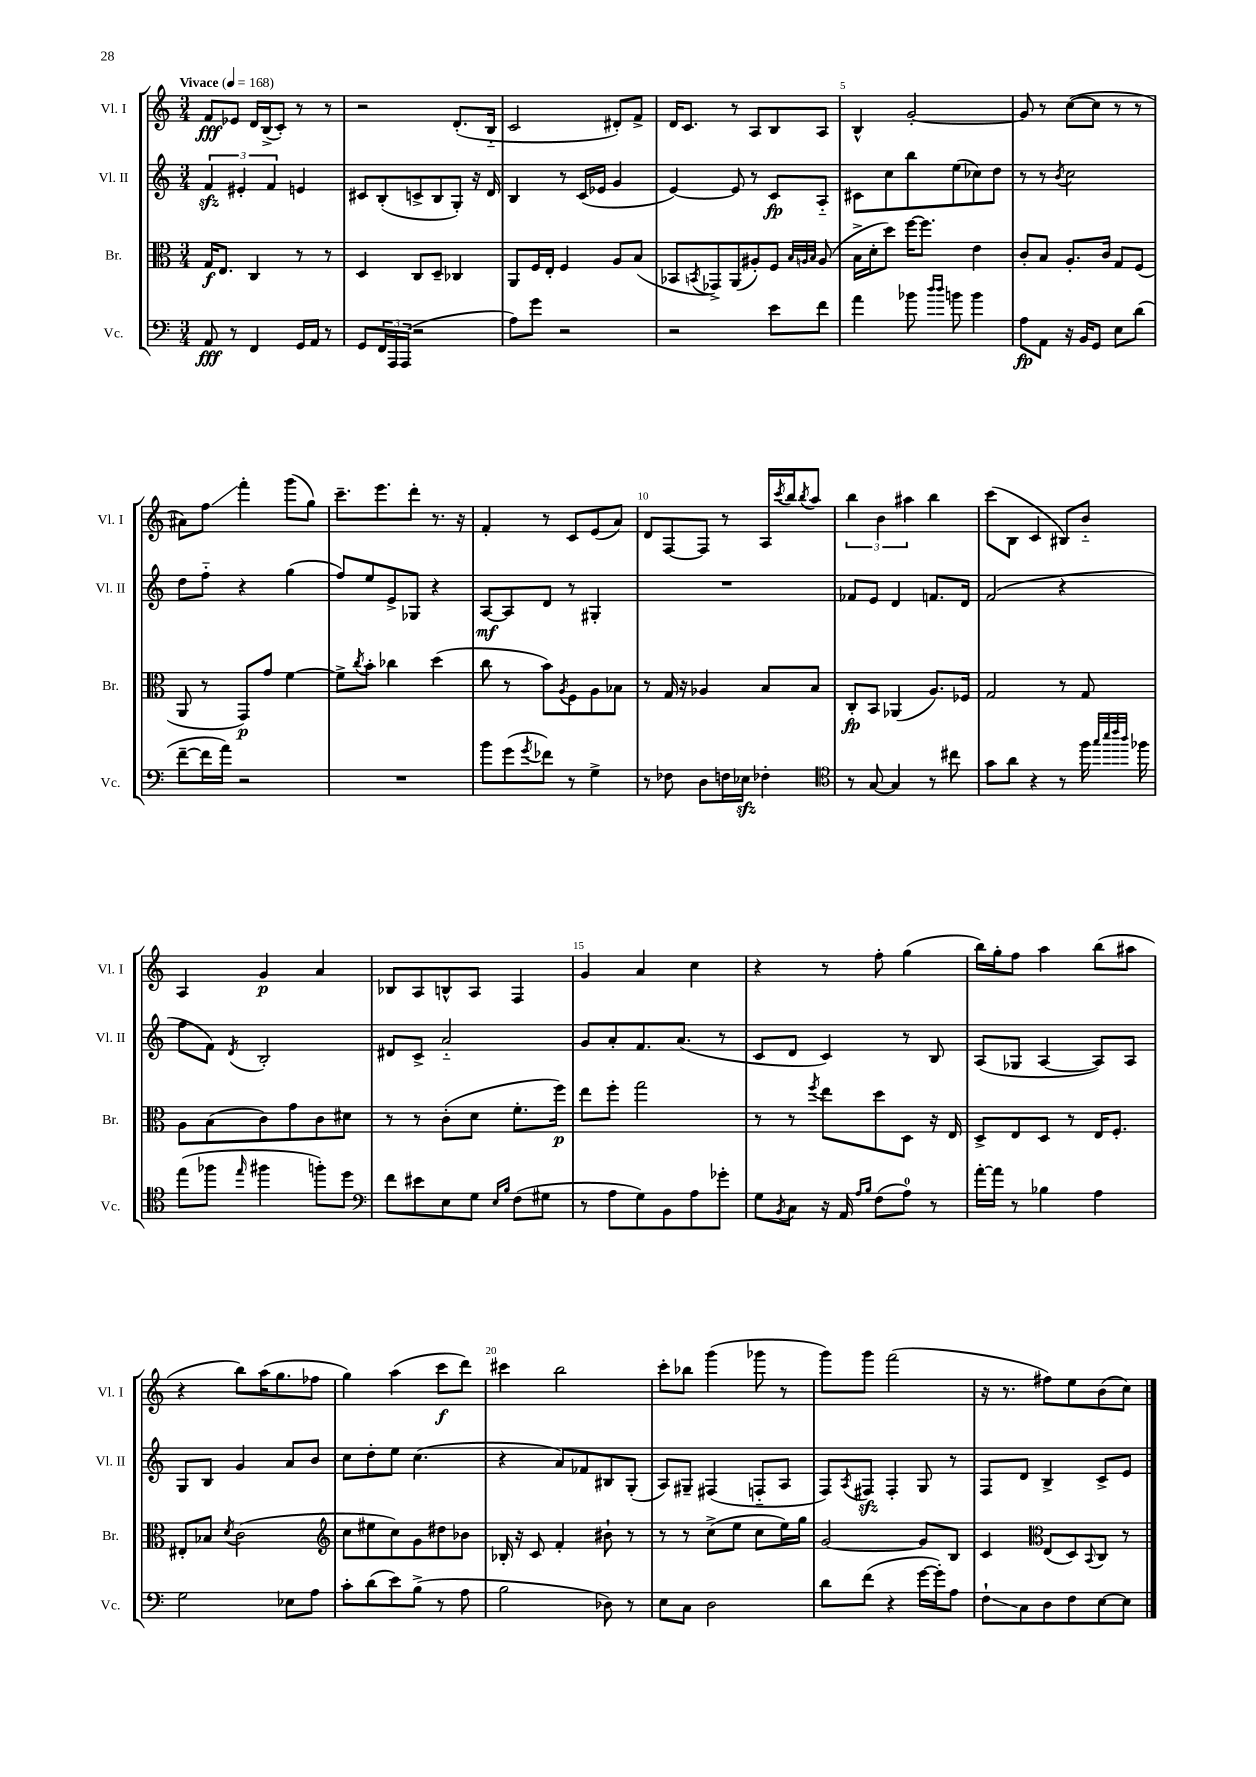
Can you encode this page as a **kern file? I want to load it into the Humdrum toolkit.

**kern	**kern	**kern	**kern
*staff4	*staff3	*staff2	*staff1
*clefF4	*clefC3	*clefG2	*clefG2
*k[]	*k[]	*k[]	*k[]
*M3/4	*M3/4	*M3/4	*M3/4
*MM168	*MM168	*MM168	*MM168
8AA	16G	6f	8f
.	8.E	.	.
8r	.	.	8e-
.	.	6e#'	.
4FF	4C	.	16d
.	.	.	(16B^
.	.	6f	.
.	.	.	8c')
16GG	8r	4e	8r
16AA	.	.	.
8r	8r	.	8r
=	=	=	=
8GG	4D	8c#	2r
24FF	.	(8B'	.
24AAA	.	.	.
(24AAA	.	.	.
2r	8C	8c^	.
.	8D~	8B	.
.	4C-	8G')	(8.d'
.	.	16r	.
.	.	16d	16B'~
=	=	=	=
8A)	8AA	4B	2c
8g	16F	.	.
.	16E'	.	.
2r	4F	8r	.
.	.	(16c	.
.	.	16e-	.
.	8A	4g	8d#')
.	(8B	.	8f^
=	=	=	=
2r	8BB-	[4e)	16d
.	.	.	8.c
.	8qBB	.	.
.	8GG-^)	.	.
.	(8AA	8e]	8r
.	8A#')	8r	8A
8e	8F	8c	8B
.	32qqB	.	.
.	32qqA	.	.
.	32qqB	.	.
8f	(8A	8A'~	8A
=	=	=	=
4a	16B^	8c#	4B^^
.	16d'	.	.
.	8dd)	8cc	.
8b-	[16ff	8bb	[2g'
.	8.ff]	.	.
16qqdd	.	.	.
16qqdd	.	.	.
8b	.	(8ee	.
4b	4e	8cc-)	.
.	.	8dd	.
=	=	=	=
8A	8c'	8r	8g]
8AA	8B	8r	8r
.	.	8qb	.
16r	8.A'	2cc	([8cc
16BB	.	.	.
8GG	.	.	8cc]
.	16c	.	.
8E	8G	.	8r
(8d	(8F	.	8r
=	=	=	=
[8f~	8AA	8dd	8a#)
16f]	8r	8ff'~	8ff
16a)	.	.	.
2r	8GG)	4r	4fff'
.	8g	.	.
.	[4f	(4gg	(8ggg
.	.	.	8gg)
=	=	=	=
2.r	8f^]	8ff)	8.ccc~
.	8qcc	.	.
.	8b'	8ee	.
.	.	.	8.eee
.	4cc-	8e^	.
.	.	8G-	8ddd'
.	(4dd	4r	8.r
.	.	.	16r
=	=	=	=
8b	8cc	[8A	4f'
(8g	8r	8A]	.
8qg	.	.	.
8f-)	8b)	8d	8r
.	8qA	.	.
8r	8F	8r	8c
4G^	8A	4G#'	(8e
.	8B-	.	8a)
=	=	=	=
8r	8r	2.r	8d
8F-	16G	.	[8F
.	16r	.	.
8D	4A-	.	8F]
16F	.	.	8r
16E-	.	.	.
4F-'	8B	.	16A
.	.	.	8qccc
.	.	.	16bb
.	.	.	8qbb
.	8B	.	8aa
=	=	=	=
*clefC4	*	*	*
8r	8C'	8f-	6bb
[8G	8BB	8e	.
.	.	.	6b
4G]	(4AA-	4d	.
.	.	.	6aa#
8r	8.A)	8.f	4bb
8cc#	.	.	.
.	16F-	16d	.
=	=	=	=
8g	2G	(2f	(8ccc
8a	.	.	8B
4r	.	.	4c
8r	8r	4r	8B#)
16ff	8G	.	8b'~
32qqgg	.	.	.
32qqbb	.	.	.
32qqccc	.	.	.
32qqaa	.	.	.
16ff-	.	.	.
=	=	=	=
(8ee	8A	8ff	4A
8ff-	(8B	8f)	.
16qqee	.	8qd	.
4ff#	8c)	2B'	4g
.	8g	.	.
8ff')	8c	.	4a
8dd	8d#	.	.
=	=	=	=
*clefF4	*	*	*
8f	8r	8d#	8B-
8e#	8r	8c^	8A
8E	(8c'	2a'~	8B^^
8G	8d	.	8A
16qqE	.	.	.
16qqB	.	.	.
(8F	8.f'	.	4F
8G#	.	.	.
.	16ff)	.	.
=	=	=	=
8r	8ee	8g	4g
8A	8ff'	8a'	.
8G)	2gg	8.f	4a
8BB	.	.	.
.	.	(8.a	.
8A	.	.	4cc
8g-'	.	8r	.
=	=	=	=
8G	8r	8c	4r
8qBB	.	.	.
8C	8r	8d	.
.	8qff	.	.
16r	8ee	4c)	8r
16AA	.	.	.
16qqA	.	.	.
16qqB	.	.	.
(8F	8dd	.	8ff'
8A)	8D	8r	(4gg
8r	16r	8B	.
.	16E	.	.
=	=	=	=
[16a'	8D^	(8A	16bb)
16a]	.	.	16gg'
8r	8E	8G-	8ff
4B-	8D	[4A	4aa
.	8r	.	.
4A	16E	8A])	(8bb
.	8.F'	.	.
.	.	8A	8aa#
=	=	=	=
2G	8E#'	8G	4r
.	8B-	8B	.
.	8qd	.	.
.	(2c	4g	8bb)
.	.	.	(16aa
.	.	.	8.gg
8E-	.	8a	.
8A	.	8b	8ff-
=	=	=	=
*	*clefG2	*	*
8c'	8cc	8cc	4gg)
(8d	8ee#	8dd'	.
8e)	8cc)	8ee	(4aa
(8B^	8g	(4.cc	.
8r	8dd#	.	8ccc
8A	8b-	.	8ddd)
=	=	=	=
2B	16B-'	4r	4ccc#
.	16r	.	.
.	8c	.	.
.	4f'	8a)	2bb
.	.	8f-	.
8D-)	8b#`	8B#	.
8r	8r	(8G'	.
=	=	=	=
8E	8r	8A)	8ccc'
8C	8r	8G#~	8bb-
2D	(8cc^	(4F#	(4ggg
.	8ee	.	.
.	8cc	8F'~	8ggg-
.	16ee)	8A	8r
.	16gg	.	.
=	=	=	=
8d	[2g	8F)	8ggg)
.	.	8qA	.
(8f	.	8F#	8ggg
4r	.	4F#'	(2fff
[16g	8g]	8G	.
16g'])	.	.	.
8A	8B	8r	.
=	=	=	=
8F`	4c	8F	16r
.	.	.	8.r
8C	.	8d	.
*	*clefC3	*	*
8D	(8E	4B^	8ff#)
8F	8D)	.	8ee
.	8qqBB	.	.
[8E	8C	8c^	(8b
8E]	8r	8e	8cc)
==	==	==	==
*-	*-	*-	*-
